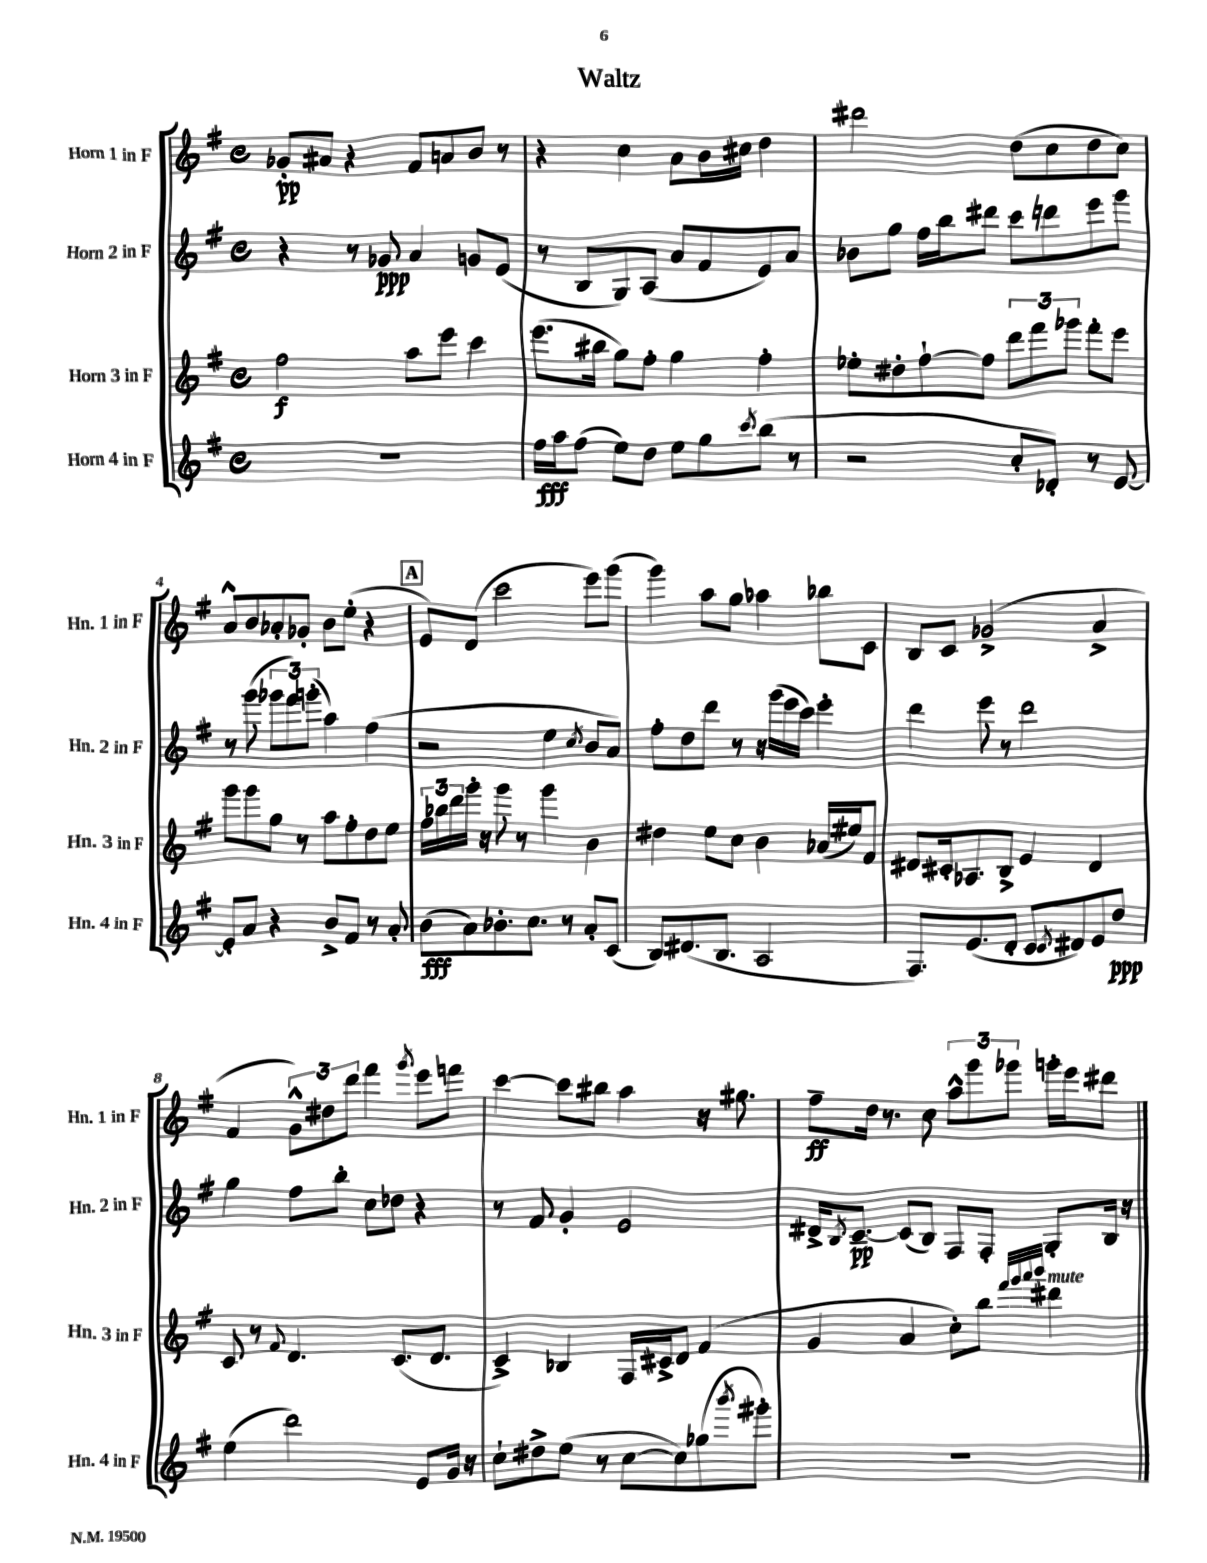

**kern	**kern	**kern	**kern
*staff4	*staff3	*staff2	*staff1
*clefG2	*clefG2	*clefG2	*clefG2
*k[f#]	*k[f#]	*k[f#]	*k[f#]
*M4/4	*M4/4	*M4/4	*M4/4
*met(c)	*met(c)	*met(c)	*met(c)
1r	2ff#\	4r	8g-'/L
.	.	.	8a#/J
.	.	8r	4r
.	.	8g-/	.
.	8aa\L	4a/	8f#/L
.	8eee\J	.	8a/
.	4ccc\	8g/L	8b/J
.	.	(8e/J	8r
=	=	=	=
16ff#\LL	(8.eee\L	8r	4r
16aa\J	.	.	.
(8ff#\J	.	8B/L	.
.	16bb#\Jk	.	.
8ee\L)	8gg\L)	8G/)	4cc\
8dd\J	8ff#'\J	(8A/J	.
8ee\L	4gg\	8a/L	8a\L
8gg\	.	8f#/	16b\L
.	.	.	16cc#\JJ
8qccc/	.	.	.
(8bb\J	4ff#'\	8e/)	4dd\
8r	.	8a/J	.
=	=	=	=
2r	8ee-'\L	8b-\L	2ddd#\
.	8dd#'\	8gg\J	.
.	[8ff#`\	16ff#\LL	.
.	.	16bb\J	.
.	8ff#\]J	8ddd#\J	.
8cc'/L	12ddd\L	8ccc\L	(8dd\L
.	12fff#\	.	.
8d-'/J)	.	8ddd\	8cc\
.	12ggg-\J	.	.
8r	8fff#'\L	8eee\	8dd\
[8e/	8eee\J	8ggg\J	8cc\J)
=	=	=	=
8e'/]L	8ggg\L	8r	8a^^/L
8a/J	8ggg\	(8ggg\	8b/
4r	8gg\J	12ggg-\L	8a-'/
.	.	12fff#\)	.
.	8r	.	8g-'/J
.	.	(12ggg'\J	.
8b^/L	8aa\L	4aa\)	8b\L
8f#/J	8ff#'\	.	(8ee'\J
8r	8dd\	(4ff#\	4r
8a'/	8ee\J	.	.
=	=	=	=
(8b\L	24ff#\LL	2r	8e/L)
.	24bb-\	.	.
.	24ddd\	.	.
8a\)	16ggg'\JJ	.	(8d/J
.	16r	.	.
8.b-'\	8ggg\	.	2ccc\
.	8r	.	.
8.cc\J	.	.	.
.	4ggg\	4ee\	.
8r	.	.	.
.	.	8qcc/	.
8a'/L	4b\	8b/L	8eee\L)
(8c/J	.	8a/J)	(8ggg\J
=	=	=	=
8B/L)	4dd#\	8ff#'\L	4ggg\)
(8.d#/	.	8dd\	.
.	8ee\L	8ddd\J	8aa\L
8.B/J	.	.	.
.	8cc\J	8r	8gg\J
2A/	4b\	16r	4aa-\
.	.	(16ggg\LL	.
.	.	16eee\	.
.	.	16ccc\JJ)	.
.	(16a-/LL	4eee'\	8bb-\L
.	16ee#/J)	.	.
.	8f#/J	.	8c\J
=	=	=	=
8.F#/L)	8d#/L	4ddd\	8B/L
.	16c#'/k	.	8c/J
(8.e/	8.A-/	.	.
.	.	8eee\	(2g-^/
8d'/J	8B^/J	8r	.
8c/L	4e/	2ddd\	.
8qc/	.	.	.
8d#/)	.	.	.
8e/	4d#/	.	4a^/
8dd/J	.	.	.
=	=	=	=
(4ee\	8c/	4gg\	4f#/
.	8r	.	.
.	8qqf#/	.	.
2ddd\)	4.d/	8ff#\L	12g^^\L)
.	.	.	12dd#\
.	.	8bb'\J	.
.	.	.	12ddd\J
.	.	8cc\L	4fff#\
.	(8.c/L	8dd-\J	.
.	.	.	8qggg/
8e/L	.	4r	8eee\L
.	8.d/J	.	.
16g/Jk	.	.	8fff\J
16r	.	.	.
=	=	=	=
8cc`\L	4c^/)	8r	[4ccc\
8dd#^\	.	8f#/	.
(8ee\J	4B-/	4g'/	8ccc\]L
8r	.	.	8bb#\J
[8cc\L	16F#/LL	2e/	4aa\
.	16c#^/J	.	.
8cc\])	8d/J	.	.
(8gg-\	(4f#/	.	16r
.	.	.	8.gg#\
8qbbb/	.	.	.
8ggg#'\J)	.	.	.
=	=	=	=
1r	4g/	16d#^/LK	8ff#~\L
.	.	8qB/	.
.	.	[8.c~/J	.
.	.	.	16dd\Jk
.	.	.	8.r
.	4a/	(8c/]L	.
.	.	8B/J)	8cc\
.	8cc'\L)	8F#/L	12aa^^\L
.	.	.	12ggg\
.	8bb\J	8F#'/J	.
.	.	.	12ggg-\J
.	32qqfff#/LLL	.	.
.	32qqggg/	.	.
.	32qqaaa/	.	.
.	32qqbbb/JJJ	.	.
.	4ddd#\	8G'/L	16ggg'\LL
.	.	.	16eee\J
.	.	16B/Jk	8ddd#\J
.	.	16r	.
==	==	==	==
*-	*-	*-	*-
